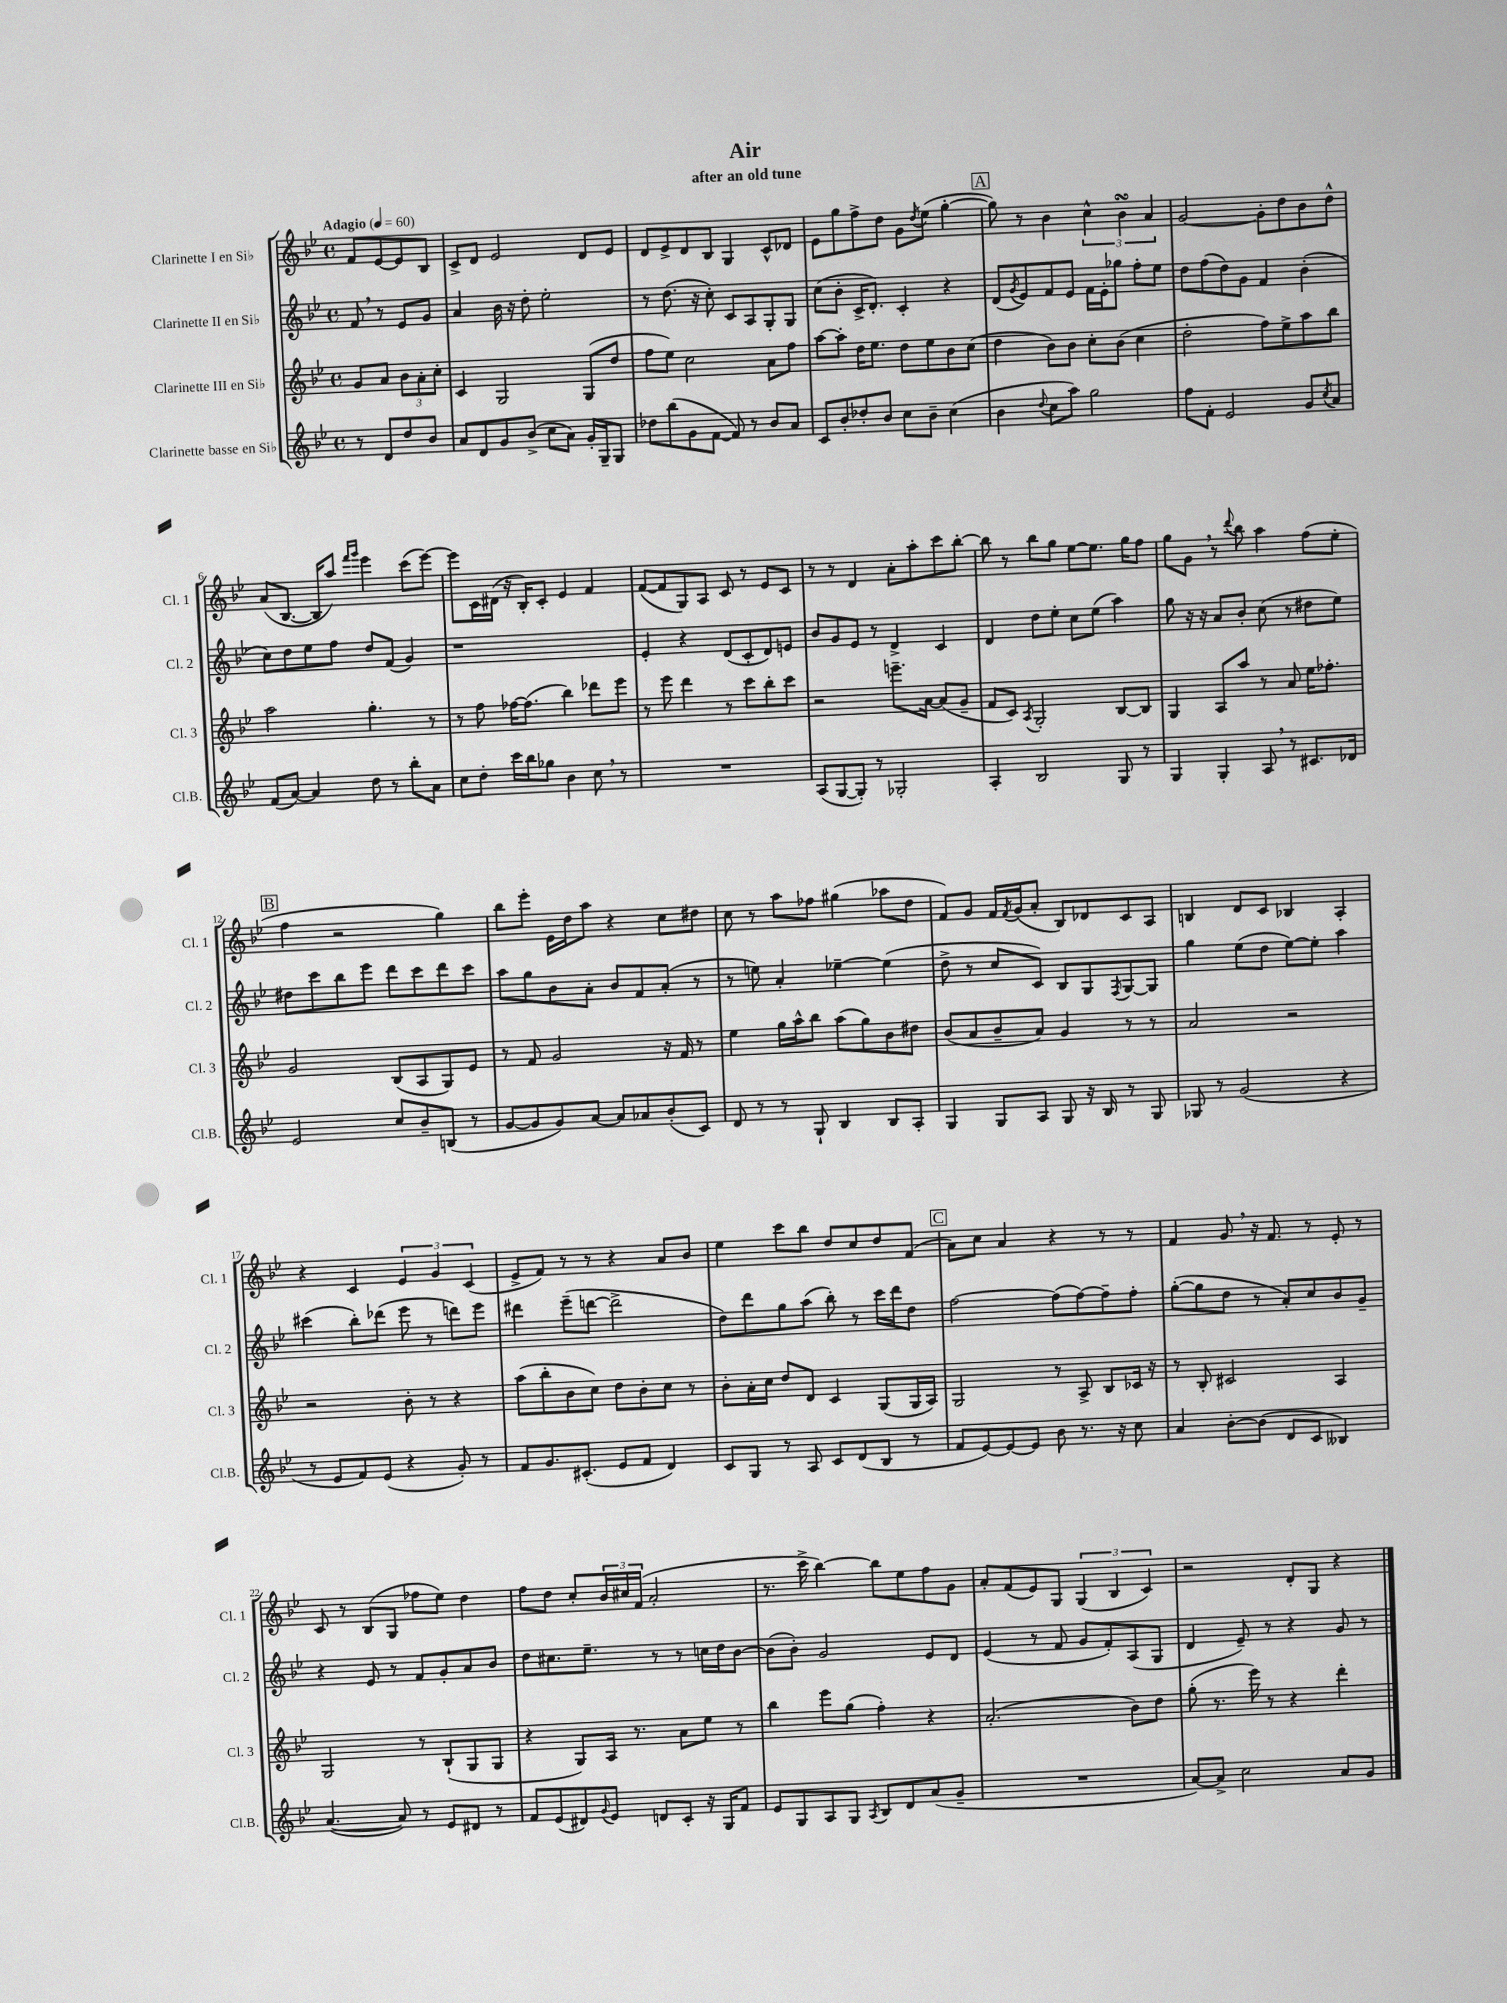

**kern	**kern	**kern	**kern
*staff4	*staff3	*staff2	*staff1
*clefG2	*clefG2	*clefG2	*clefG2
*k[b-e-]	*k[b-e-]	*k[b-e-]	*k[b-e-]
*M4/4	*M4/4	*M4/4	*M4/4
*met(c)	*met(c)	*met(c)	*met(c)
*MM60	*MM60	*MM60	*MM60
8r	8g	8f	8f
8d	8a	8r	[8e-
8dd	12b-	8e-	8e-]
.	12a'	.	.
8b-	.	8g	8B-
.	12cc'	.	.
=	=	=	=
8a	4c	4a	8c^
8d	.	.	8d
8g	2G	16b-	2e-
.	.	16r	.
(8b-^	.	8dd'	.
8cc	.	2ee-'	.
8a)	.	.	.
16g'	(8G	.	8d
16G~	.	.	.
8G	8dd	.	8e-
=	=	=	=
8dd-	8ff	8r	8d
(8bb-	8ee-)	(8.dd	8e-^
8g	2cc	.	8d
.	.	16r	.
[8f	.	8cc')	8B-
8f])	.	8c	4G
8r	.	8A	.
8b-	8a	8G'	8c^^
8a	8ff	8G	8d-
=	=	=	=
8c	[8aa	(8cc	8e-
8b-'	8aa']	8b-'	8gg
8dd-'	16dd	16c^	8ff^
.	8.ee-	8.d')	.
8b-	.	.	8dd
8cc	8dd	4c'	8g
.	.	.	8qdd
8b-~	8ee-	.	(8ee-
(4cc	8b-	4r	[4gg'
.	(8cc	.	.
=	=	=	=
4b-	4dd	(8d	8gg])
.	.	8qg	.
.	.	8e-)	8r
8qqdd	.	.	.
8cc	8b-)	8f	4b-
8aa)	8b-	8e-	.
2gg	8cc'	16f	6cc^^
.	.	16e-'	.
.	(8b-	8gg-	.
.	.	.	6b-
.	4cc	8ff'	.
.	.	.	6a
.	.	8ee-	.
=	=	=	=
8ff	2dd'	8dd	[2g
8f'	.	(8ff	.
2e-	.	8dd)	.
.	.	8g	.
.	8ff)	4f	8g']
.	8ee-^	.	8dd
8g	8aa	(4b-'	8b-
8qcc	.	.	.
8a	8bb-	.	8dd^^
=	=	=	=
(8f	2aa	8cc)	(8a
[8a)	.	8dd	[8.B-
4a]	.	8ee-	.
.	.	.	16B-]
.	.	8ff	8aa)
.	.	.	16qqfff
.	.	.	16qqggg
8dd	4.gg'	8dd	4eee-
8r	.	(8f	.
8bb-'	.	4g)	(8ccc
8a	8r	.	[8eee-)
=	=	=	=
8cc	8r	1r	8eee-]
8dd'	8ff	.	16c
.	.	.	(16d#
16ccc	[16ff-	.	16r
16bb-	(8.ff-]	.	16B-')
8gg-	.	.	8c'
4b-	4bb-)	.	4e-
8cc	8ddd-	.	4f
8r	8eee-	.	.
=	=	=	=
1r	8r	4e-'	([8f
.	8eee-	.	8f]
.	4ddd	4r	8G)
.	.	.	8A
.	8r	(8d	8c
.	8ccc	8c'	8r
.	8bb-'	8d)	8e-
.	8ccc	8e	8c
=	=	=	=
(8A	2r	8b-	8r
[8G	.	8g	8r
8G'])	.	8e-	4d
8r	.	8r	.
2G-'	8.eee~	4d^	8a'
.	.	.	8aa'
.	[16a	.	.
.	(8a]	4c	8ccc
.	8g~	.	[8bb-'
=	=	=	=
4A'	8f	4d	8bb-]
.	8c)	.	8r
.	8qA	.	.
2B-	2G'	8dd	8bb-
.	.	8ee-'	8gg
.	.	8cc	[8ee-
.	.	(8ee-	8.ee-]
8G	[8B-	4aa)	.
.	.	.	16gg
8r	8B-]	.	8ff
=	=	=	=
4G	4G	8gg	8gg
.	.	16r	8g
.	.	16r	.
4G'	8A	8a	8r
.	.	.	8qqddd
.	8aa	8b-'	8bb-
8A	8r	(8cc	4aa
8r	8a	8r	.
8.c#	16ee-	8dd#	(8ff
.	8.ff-'	.	.
.	.	8ee-)	8ee-'
16d-	.	.	.
=	=	=	=
2e-	2g	8dd#	4ff
.	.	8ccc	.
.	.	8bb-	2r
.	.	8eee-	.
8cc	(8B-	8ddd	.
8b-~	8A	8ccc	.
(8B	8G)	8ddd	4gg)
8r	8e-	8ccc	.
=	=	=	=
[8g	8r	8aa	8bb-
8g]	8f	8gg	8eee-'
8g)	2g	8b-	16e-
.	.	.	16dd
[8a	.	8a'	8aa
8a]	.	8b-	4r
8a-	.	8f	.
(8b-'	16r	(8a'	8cc
.	16f	.	.
8c)	8r	8r	8dd#
=	=	=	=
8d	4ee-	8r	8cc
8r	.	8ee)	8r
8r	16gg	4a'	8aa
.	16aa^^	.	.
8G`	8bb-	.	8ff-
4B-	(8aa	[4ee-~	(4gg#
.	8gg)	.	.
8B-	8b-	(4ee-]	8aa-
8A'	8dd#	.	8dd
=	=	=	=
4G	(8b-	8dd^	8f)
.	8a	8r	8g
8G	8b-~	8cc	16f
.	.	.	8qf
.	.	.	(16g
8A	8a)	8c)	8a'
8G	4g	8B-	8B-)
16r	.	8G	8d-
16B-	.	.	.
.	.	8qF	.
8r	8r	[8G	8c
8G	8r	8G]	8A
=	=	=	=
8G-	2a	4gg	4B
8r	.	.	.
(2g	.	(8ee-	8d
.	.	8dd	8c
.	2r	[8ee-)	4B-
.	.	8ee-']	.
4r	.	4aa	4A'
=	=	=	=
8r	2r	(4ccc#	4r
8e-	.	.	.
8f)	.	8bb-')	4c
(8e-	.	(8ddd-	.
4r	8b-'	8eee-	6e-
.	8r	8r	.
.	.	.	6g
8g')	4r	8ddd)	.
.	.	.	(6c
8r	.	8eee-	.
=	=	=	=
8f	(8aa	4ddd#	8e-^
8.g	8bb-'	.	8f)
.	8b-	(8eee-~	8r
(8.c#'	.	.	.
.	8cc)	[8ddd	8r
8e-	8dd	2ddd^]	4r
8f	8b-'	.	.
4d)	8cc	.	8a
.	8r	.	8b-
=	=	=	=
8c	8b-'	8dd)	4ee-
8G	16a'	8ddd	.
.	16cc	.	.
8r	8dd	8gg	8ccc
8A	8d	(8aa	8bb-
8c	4c	8bb-')	8dd
(8d	.	8r	8cc
8B-	(8G	16ccc	8dd
.	.	16ddd	.
8r	16G	8dd	(8f
.	16A)	.	.
=	=	=	=
8f	2G	[2ff	8a)
[8e-)	.	.	8cc
8e-_	.	.	4a
8e-]	.	.	.
8b-	8r	(8ff]	4r
8.r	8A^	[8ff)	.
.	8B-	8ff~]	8r
16r	.	.	.
8cc	16c-	8ff'	8r
.	16r	.	.
=	=	=	=
4a	8r	([8gg'	4f
.	8B-'	8gg]	.
[8b-'	2c#	8dd	8g
(8b-]	.	8r	16r
.	.	.	8.f
8d	.	8a')	.
8c	.	8cc	8r
4B--)	4A	8b-	8e-'
.	.	8g~	8r
=	=	=	=
([4.a	2G	4r	8c
.	.	.	8r
.	.	8e-	(8B-
8a])	.	8r	8G
8r	8r	8f	8ff-
8e-	(8B-`	8g'	8ee-)
8d#	8G	8a	4dd
8r	8G	8b-	.
=	=	=	=
8f	4r	8dd	8ff
(8e-	.	8.cc#	8dd
8d#)	8G)	.	8cc'
.	.	8.ee-~	.
8qqg	.	.	.
8e-	16A	.	24b-
.	.	.	24cc#
.	8.r	.	.
.	.	.	(24f
8d	.	8r	2a'
8c'	8a	8r	.
16r	8ee-	16cc	.
16G	.	16dd	.
8f	8r	[8b-	.
=	=	=	=
8e-	4bb-	(8b-]	8.r
8G	.	8b-')	.
.	.	.	16ccc^
8A	8eee-	2g	[4bb-)
8G	(8gg	.	.
8qA	.	.	.
8B-	4ff')	.	8bb-]
8d	.	.	8ee-
(8a	4r	8e-	8ff
8g~	.	8d	8g
=	=	=	=
1r	(2.a'	(4e-	8a'
.	.	.	(8f
.	.	8r	8e-)
.	.	8f	8G
.	.	8g	(6G
.	.	8f')	.
.	.	.	6B-
.	8b-)	(8A	.
.	.	.	6c)
.	8dd	8G	.
=	=	=	=
[8a)	(8gg'	4d	2r
8a^]	8.r	.	.
2cc	.	8e-~)	.
.	16eee-)	.	.
.	8r	8r	.
.	4r	4r	8d'
.	.	.	8G
8a	4ddd'	8g	4r
8g	.	8r	.
==	==	==	==
*-	*-	*-	*-
